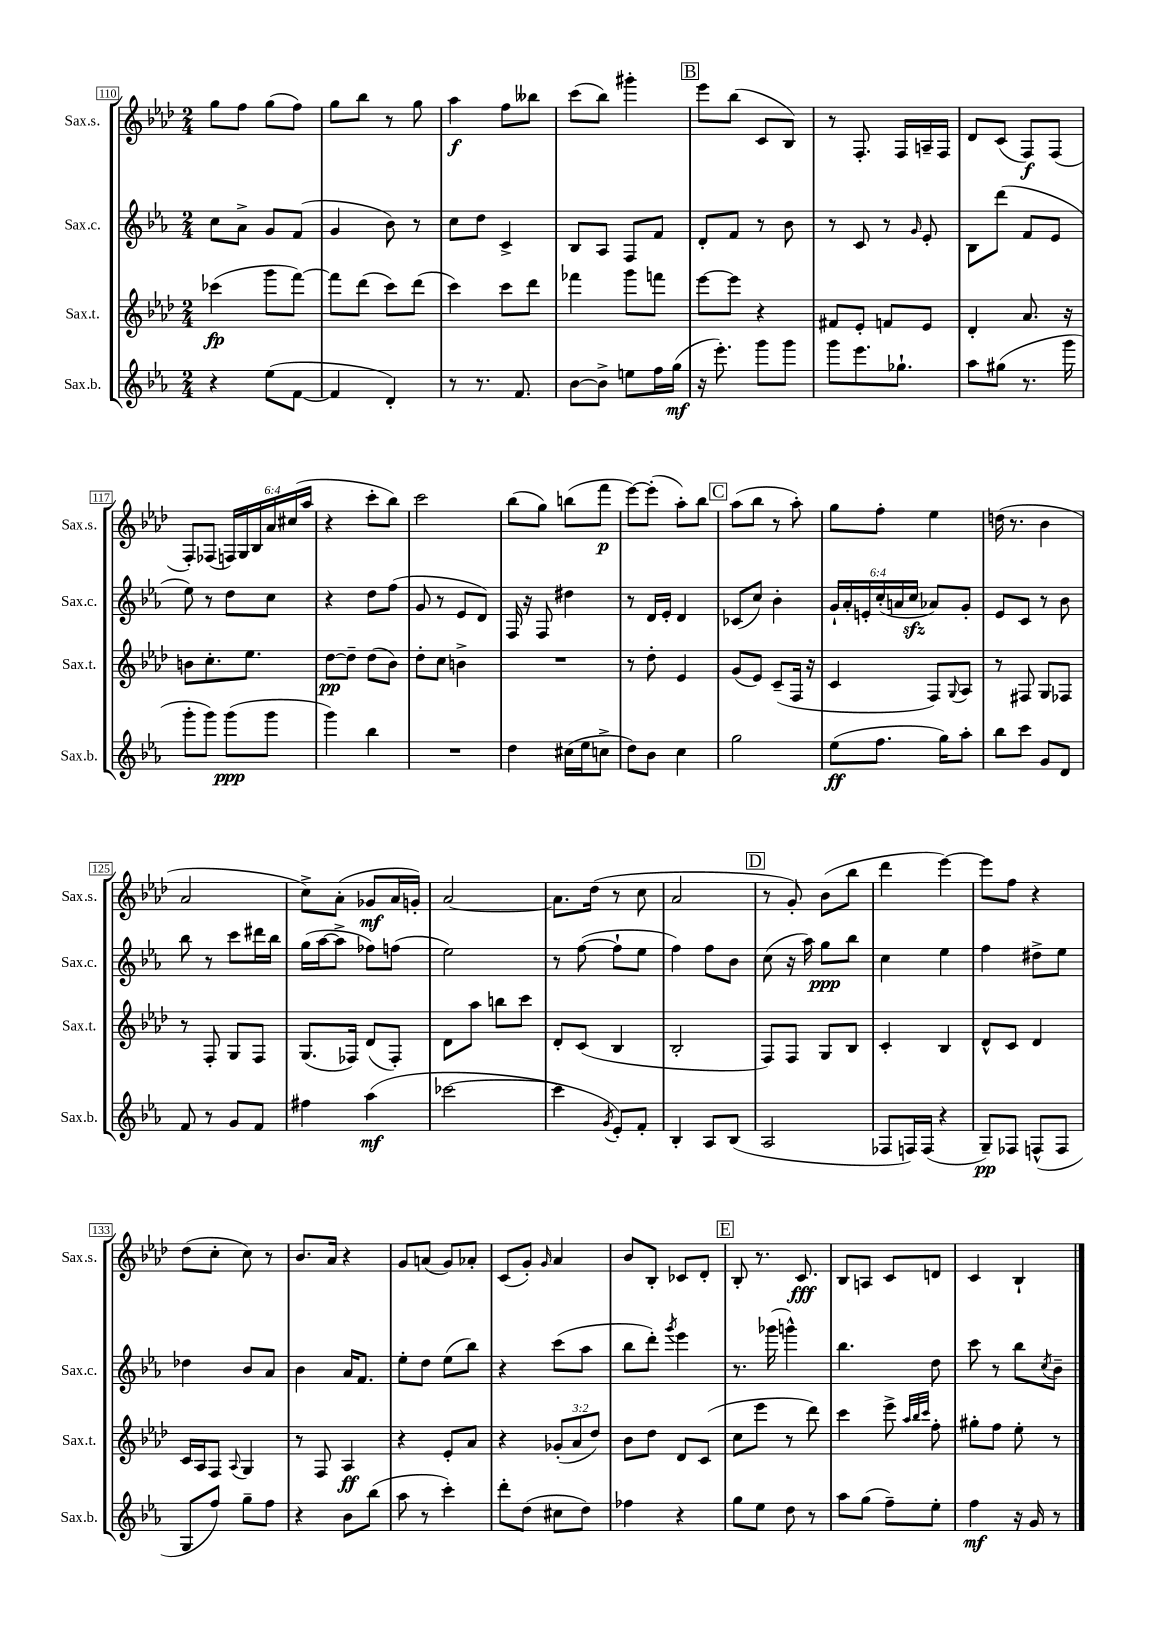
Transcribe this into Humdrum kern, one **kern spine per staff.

**kern	**dynam	**kern	**dynam	**kern	**dynam	**kern	**dynam
*part4	*part4	*part3	*part3	*part2	*part2	*part1	*part1
*staff4	*staff4	*staff3	*staff3	*staff2	*staff2	*staff1	*staff1
*I"Sax.b.	*	*I"Sax.t.	*	*I"Sax.c.	*	*I"Sax.s.	*
*I'Sax.b.	*	*I'Sax.t.	*	*I'Sax.c.	*	*I'Sax.s.	*
*clefG2	*	*clefG2	*	*clefG2	*	*clefG2	*
*k[b-e-a-]	*	*k[b-e-a-d-]	*	*k[b-e-a-]	*	*k[b-e-a-d-]	*
*M2/4	*	*M2/4	*	*M2/4	*	*M2/4	*
=110	=110	=110	=110	=110	=110	=110	=110
4r	.	(4ccc-X\	fp	8cc\L	.	8gg\L	.
.	.	.	.	8a-^\J	.	8ff\J	.
(8ee-\L	.	8ggg\L	.	8g/L	.	(8gg\L	.
[8f\J	.	[8fff\J)	.	(8f/J	.	8ff\J)	.
=111	=111	=111	=111	=111	=111	=111	=111
4f/]	.	8fff\L]	.	4g/	.	8gg\L	.
.	.	(8ddd-\J	.	.	.	8bb-\J	.
4d'/)	.	8ccc\L)	.	8b-\)	.	8r	.
.	.	(8ddd-\J	.	8r	.	8gg\	.
=112	=112	=112	=112	=112	=112	=112	=112
8r	.	4ccc\)	.	8cc\L	.	4aa-\	f
8.r	.	.	.	8dd\J	.	.	.
.	.	8ccc\L	.	4c^/	.	8ff\L	.
8.f/	.	.	.	.	.	.	.
.	.	8ddd-\J	.	.	.	8bb--X\J	.
=113	=113	=113	=113	=113	=113	=113	=113
[8b-\L	.	4fff-X\	.	8B-/L	.	(8ccc\L	.
8b-^\J]	.	.	.	8A-/J	.	8bb-\J)	.
8een\L	.	8ggg\L	.	8F/L	.	4ggg#X'\	.
16ff\L	.	8fffn\J	.	8f/J	.	.	.
(16gg\JJ	mf	.	.	.	.	.	.
!!LO:REH:place=s1:t=B
=114	=114	=114	=114	=114	=114	=114	=114
16r	.	[8eee-\L	.	8d'/L	.	8eee-\L	.
8.eee-'\)	.	.	.	.	.	.	.
.	.	8eee-\J]	.	8f/J	.	(8bb-\J	.
8ggg\L	.	4r	.	8r	.	8c/L	.
8ggg\J	.	.	.	8b-\	.	8B-/J)	.
=115	=115	=115	=115	=115	=115	=115	=115
8ggg\L	.	8f#X/L	.	8r	.	8r	.
8.eee-\	.	8e-'/J	.	8c/	.	8.F'/	.
.	.	8fn/L	.	8r	.	.	.
8.gg-X`\J	.	.	.	.	.	16F/LL	.
.	.	.	.	16qqg/	.	.	.
.	.	8e-/J	.	8e-'/	.	16An~/	.
.	.	.	.	.	.	16F/JJ	.
=116	=116	=116	=116	=116	=116	=116	=116
8aa-\L	.	4d-'/	.	8B-\L	.	8d-/L	.
(8gg#X\J	.	.	.	(8ddd\J	.	(8c/J	.
8.r	.	8.a-/	.	8f/L	.	8F/L)	f
.	.	.	.	8e-/J	.	(8F/J	.
16ggg\	.	16r	.	.	.	.	.
!!LO:LB:g=z
=117	=117	=117	=117	=117	=117	=117	=117
8ggg'\L	.	8bn\L	.	8ee-\)	.	8F'/L)	.
8ggg\J)	.	8.cc'\	.	8r	.	(8F-X/J	.
(8ggg\L	ppp	.	.	8dd\L	.	24Fn/LL)	.
.	.	.	.	.	.	24G/	.
.	.	8.ee-\J	.	.	.	.	.
.	.	.	.	.	.	24B-/	.
8ggg\J	.	.	.	8cc\J	.	24a-/	.
.	.	.	.	.	.	(24cc#X/	.
.	.	.	.	.	.	24aa-/JJ	.
=118	=118	=118	=118	=118	=118	=118	=118
4ggg\)	.	[8dd-\L	pp	4r	.	4r	.
.	.	8dd-~\J]	.	.	.	.	.
4bb-\	.	(8dd-\L	.	8dd\L	.	8ccc'\L	.
.	.	8b-\J)	.	(8ff\J	.	8bb-\J)	.
=119	=119	=119	=119	=119	=119	=119	=119
2r	.	8dd-'\L	.	8g/	.	2ccc\	.
.	.	8cc\J	.	8r	.	.	.
.	.	4bn^\	.	8e-/L	.	.	.
.	.	.	.	8d/J)	.	.	.
=120	=120	=120	=120	=120	=120	=120	=120
4dd\	.	2r	.	16F/	.	(8bb-\L	.
.	.	.	.	16r	.	.	.
.	.	.	.	8F/	.	8gg\J)	.
(16cc#X\LL	.	.	.	4dd#X\	.	(8bbn\L	.
16ee-\J	.	.	.	.	.	.	.
8ccn^\J	.	.	.	.	.	8fff\J	p
=121	=121	=121	=121	=121	=121	=121	=121
8dd\L)	.	8r	.	8r	.	[8eee-\L)	.
8b-\J	.	8dd-'\	.	16d/LL	.	(8eee-'\J]	.
.	.	.	.	16e-'/JJ	.	.	.
4cc\	.	4e-/	.	4d/	.	8aa-'\L)	.
.	.	.	.	.	.	8bb-\J	.
!!LO:REH:place=s1:t=C
=122	=122	=122	=122	=122	=122	=122	=122
2gg\	.	(8g/L	.	(8c-X/L	.	(8aa-\L	.
.	.	8e-/J)	.	8cc/J)	.	8bb-\J	.
.	.	(8c~/L	.	4b-'\	.	8r	.
.	.	16F/Jk	.	.	.	8aa-'\)	.
.	.	16r	.	.	.	.	.
=123	=123	=123	=123	=123	=123	=123	=123
(8ee-\L	ff	4c/	.	24g`/LL	.	8gg\L	.
.	.	.	.	24a-'/	.	.	.
.	.	.	.	24en'/	.	.	.
8.ff\J	.	.	.	(24cc'/	.	8ff'\J	.
.	.	.	.	24an/	.	.	.
.	.	.	.	24cczz/JJ	.	.	.
.	.	8F/L)	.	8a-X/L)	.	4ee-\	.
16gg\KL)	.	.	.	.	.	.	.
.	.	8qqG/	.	.	.	.	.
8aa-'\J	.	8A-/J	.	8g'/J	.	.	.
=124	=124	=124	=124	=124	=124	=124	=124
8bb-\L	.	8r	.	8e-/L	.	(16ddn\	.
.	.	.	.	.	.	8.r	.
8ccc\J	.	8F#X/	.	8c/J	.	.	.
8g/L	.	8G/L	.	8r	.	4b-\	.
8d/J	.	8F-X/J	.	8b-\	.	.	.
!!LO:LB:g=z
=125	=125	=125	=125	=125	=125	=125	=125
8f/	.	8r	.	8bb-\	.	2a-/	.
8r	.	8F'/	.	8r	.	.	.
8g/L	.	8G/L	.	8ccc\L	.	.	.
8f/J	.	8F/J	.	16ddd#X\L	.	.	.
.	.	.	.	16bb-\JJ	.	.	.
=126	=126	=126	=126	=126	=126	=126	=126
4ff#X\	.	(8.G/L	.	(16gg\LL	.	8cc^\L)	.
.	.	.	.	[16aa-\J	.	.	.
.	.	.	.	8aa-^\J]	.	(8a-'\J	.
.	.	16F-X/Jk)	.	.	.	.	.
(4aa-\	mf	(8d-/L	.	8ff-X\L)	.	8g-X/L	mf
.	.	8F-'/J)	.	(8ffn\J	.	16a-/L	.
.	.	.	.	.	.	16gn'/JJ)	.
=127	=127	=127	=127	=127	=127	=127	=127
[2ccc-X\	.	8d-\L	.	2ee-\)	.	[2a-/	.
.	.	8aa-\J	.	.	.	.	.
.	.	8bbn\L	.	.	.	.	.
.	.	8ccc\J	.	.	.	.	.
=128	=128	=128	=128	=128	=128	=128	=128
4ccc-\]	.	8d-'/L	.	8r	.	8.a-\L]	.
.	.	(8c/J	.	([8ff\	.	.	.
.	.	.	.	.	.	(16dd-\Jk	.
8qg/	.	.	.	.	.	.	.
8e-'/L)	.	4B-/	.	8ff`\L]	.	8r	.
8f'/J	.	.	.	8ee-\J	.	8cc\	.
=129	=129	=129	=129	=129	=129	=129	=129
4B-'/	.	2B-'/	.	4ff\)	.	2a-/	.
8A-/L	.	.	.	8ff\L	.	.	.
(8B-/J	.	.	.	8b-\J	.	.	.
!!LO:REH:place=s1:t=D
=130	=130	=130	=130	=130	=130	=130	=130
2A-/	.	8F/L)	.	(8cc\	.	8r	.
.	.	8F/J	.	16r	.	8g'/)	.
.	.	.	.	16aa-\)	.	.	.
.	.	8G/L	.	8gg\L	ppp	(8b-\L	.
.	.	8B-/J	.	8bb-\J	.	8bb-\J	.
=131	=131	=131	=131	=131	=131	=131	=131
8F-X/L	.	4c'/	.	4cc\	.	4ddd-\	.
16Fn/L)	.	.	.	.	.	.	.
(16F/JJ	.	.	.	.	.	.	.
4r	.	4B-/	.	4ee-\	.	[4eee-\)	.
=132	=132	=132	=132	=132	=132	=132	=132
8G~/L)	pp	8d-^^/L	.	4ff\	.	8eee-\L]	.
8F-X/J	.	8c/J	.	.	.	8ff\J	.
(8Fn^^/L	.	4d-/	.	8dd#X^\L	.	4r	.
8F/J	.	.	.	8ee-\J	.	.	.
!!LO:LB:g=z
=133	=133	=133	=133	=133	=133	=133	=133
8G/L	.	16c/LL	.	4dd-X\	.	(8dd-\L	.
.	.	16A-/J	.	.	.	.	.
8ff/J)	.	8F/J	.	.	.	8cc'\J	.
.	.	8qqA-/	.	.	.	.	.
8gg~\L	.	4G/	.	8b-/L	.	8cc\)	.
8ff\J	.	.	.	8a-/J	.	8r	.
=134	=134	=134	=134	=134	=134	=134	=134
4r	.	8r	.	4b-\	.	8.b-/L	.
.	.	8F/	.	.	.	.	.
.	.	.	.	.	.	16a-/Jk	.
8b-\L	.	4A-/	ff	16a-/KL	.	4r	.
.	.	.	.	8.f/J	.	.	.
(8bb-\J	.	.	.	.	.	.	.
=135	=135	=135	=135	=135	=135	=135	=135
8aa-\	.	4r	.	8ee-'\L	.	8g/L	.
8r	.	.	.	8dd\J	.	(8an/J	.
4ccc'\)	.	8e-'/L	.	(8ee-\L	.	8g/L)	.
.	.	8a-/J	.	8bb-\J)	.	8a-X'/J	.
=136	=136	=136	=136	=136	=136	=136	=136
8ddd'\L	.	4r	.	4r	.	(8c/L	.
(8dd\J	.	.	.	.	.	8g'/J)	.
.	.	.	.	.	.	16qqg/	.
8cc#X\L	.	(12g-X'/L	.	(8ccc\L	.	4a-/	.
.	.	12a-/	.	.	.	.	.
8dd\J)	.	.	.	8aa-\J	.	.	.
.	.	12dd-/J)	.	.	.	.	.
=137	=137	=137	=137	=137	=137	=137	=137
4ff-X\	.	8b-\L	.	8bb-\L	.	8b-/L	.
.	.	8dd-\J	.	8ddd'\J)	.	8B-'/J	.
.	.	.	.	8qggg/	.	.	.
4r	.	8d-/L	.	4eee-\	.	8c-X/L	.
.	.	(8c/J	.	.	.	8d-'/J	.
!!LO:REH:place=s1:t=E
=138	=138	=138	=138	=138	=138	=138	=138
8gg\L	.	8cc\L	.	8.r	.	8B-'/	.
8ee-\J	.	8eee-\J	.	.	.	8.r	.
.	.	.	.	(16ggg-X\	.	.	.
8dd\	.	8r	.	4gggn^^\)	.	.	.
.	.	.	.	.	.	8.c/	fff
8r	.	8ddd-\)	.	.	.	.	.
=139	=139	=139	=139	=139	=139	=139	=139
8aa-\L	.	4ccc\	.	4.bb-\	.	8B-/L	.
(8gg\J	.	.	.	.	.	8An/J	.
8ff~\L)	.	8eee-^\	.	.	.	8c/L	.
.	.	32qqaa-/LLL	.	.	.	.	.
.	.	32qqbb-/	.	.	.	.	.
.	.	32qqccc/JJJ	.	.	.	.	.
8ee-'\J	.	8ff'\	.	8dd\	.	8dn/J	.
=140	=140	=140	=140	=140	=140	=140	=140
4ff\	mf	8gg#X'\L	.	8ccc\	.	4c/	.
.	.	8ff\J	.	8r	.	.	.
16r	.	8ee-'\	.	8bb-\L	.	4B-`/	.
16g/	.	.	.	.	.	.	.
.	.	.	.	8qcc/	.	.	.
8r	.	8r	.	8b-~\J	.	.	.
==	==	==	==	==	==	==	==
*-	*-	*-	*-	*-	*-	*-	*-
